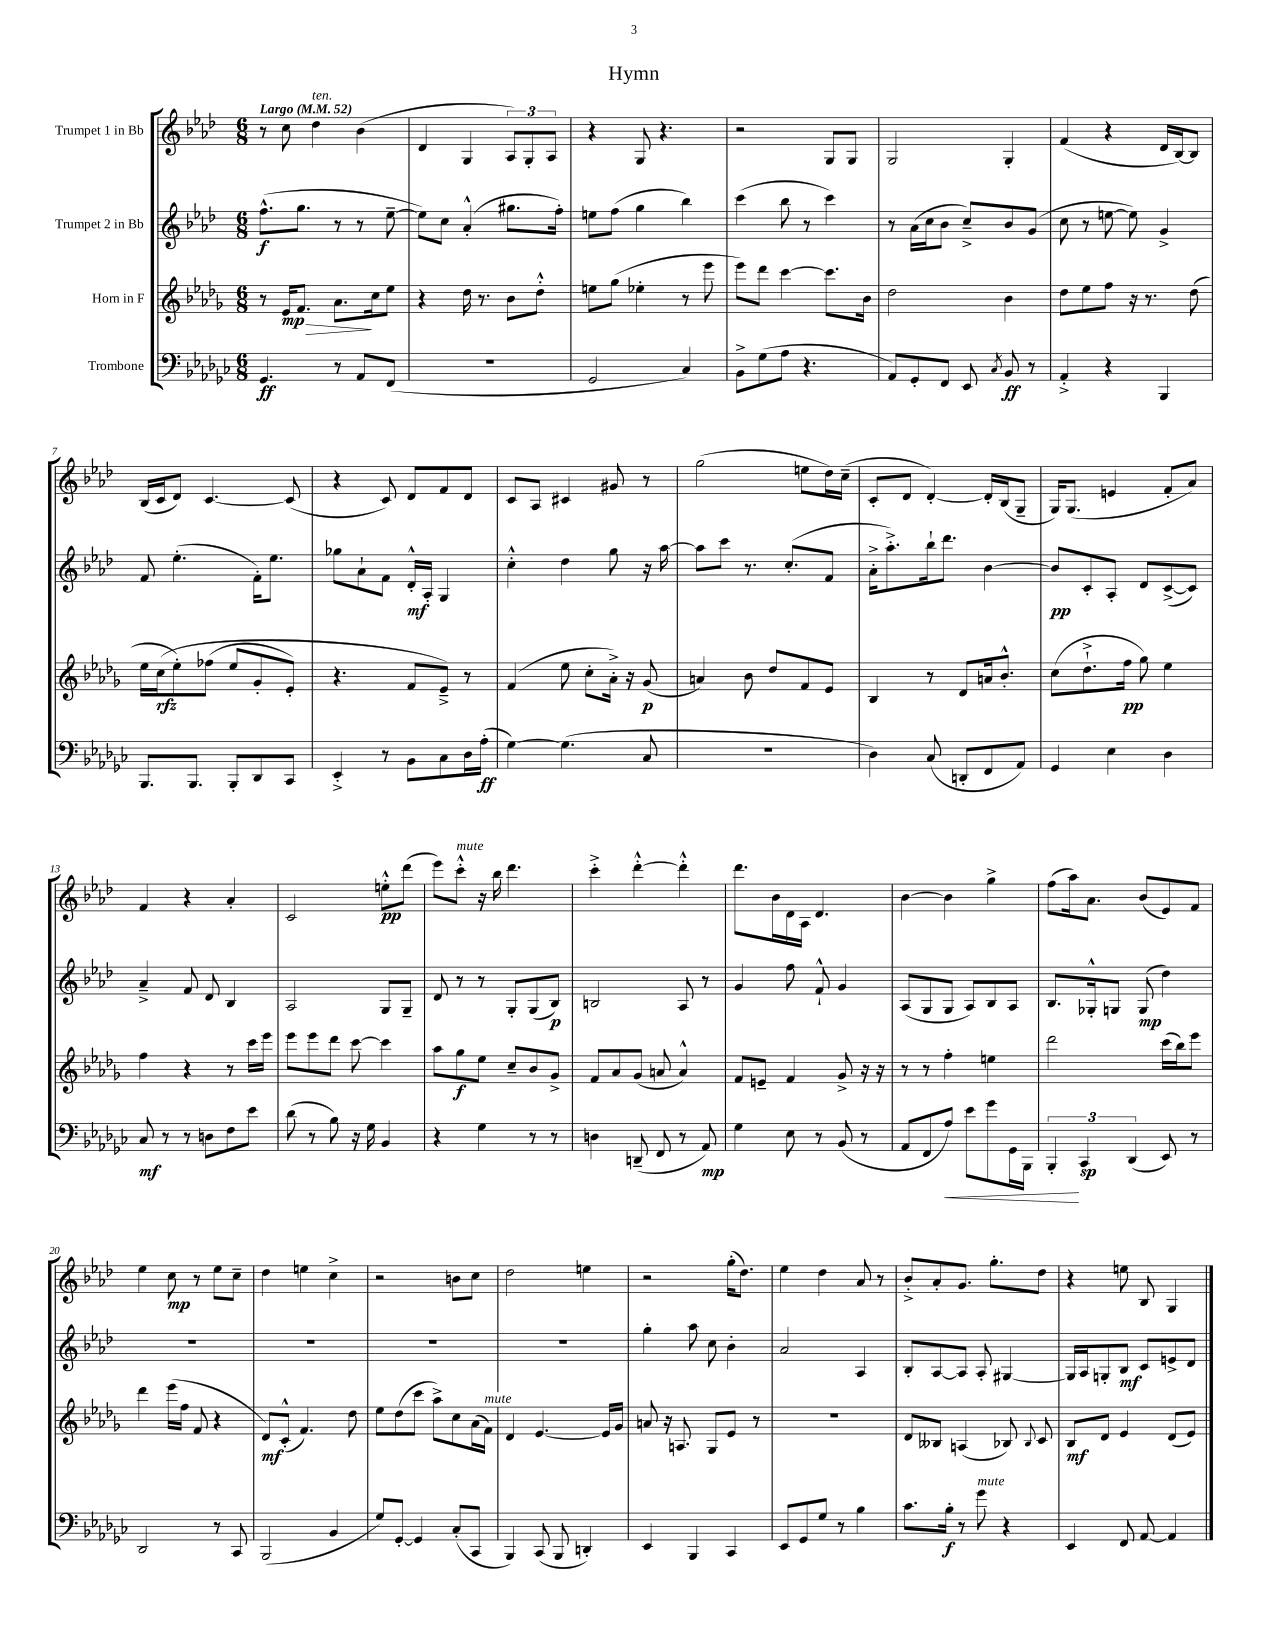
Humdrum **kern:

**kern	**kern	**kern	**kern
*staff4	*staff3	*staff2	*staff1
*clefF4	*clefG2	*clefG2	*clefG2
*k[b-e-a-d-g-c-]	*k[b-e-a-d-g-]	*k[b-e-a-d-]	*k[b-e-a-d-]
*M6/8	*M6/8	*M6/8	*M6/8
*MM52	*MM52	*MM52	*MM52
4.GG-	8r	(8.ff^^	8r
.	16e-	.	8cc
.	8.f	8.gg	.
.	.	.	4dd-
8r	8.a-	8r	.
8AA-	.	8r	(4b-
.	16cc	.	.
(8FF	8ee-	[8ee-~	.
=	=	=	=
2.r	4r	8ee-])	4d-
.	.	8cc	.
.	16dd-	(4a-'^^	4G
.	8.r	.	.
.	8b-	8.gg#	12A-)
.	.	.	12G'
.	8dd-'^^	.	.
.	.	.	12A-
.	.	16ff')	.
=	=	=	=
2GG-	8ee	8ee	4r
.	(8gg-	(8ff	.
.	4ee-'	4gg	8G
.	.	.	4.r
4C-)	8r	4bb-)	.
.	8eee-	.	.
=	=	=	=
8BB-^	8eee-)	(4ccc	2r
(8G-	8ddd-	.	.
8A-	[4ccc	8bb-	.
4.r	.	8r	.
.	8.ccc]	4ccc)	8G
.	.	.	8G
.	16b-	.	.
=	=	=	=
8AA-)	2dd-	8r	2G
8GG-'	.	(16a-	.
.	.	16cc	.
8FF	.	8b-	.
8EE-	.	8cc~^)	.
8qC-	.	.	.
8BB-	4b-	8b-	4G'
8r	.	(8g	.
=	=	=	=
4AA-'^	8dd-	8cc	(4f
.	8ee-	8r	.
4r	8ff	[8ee	4r
.	16r	8ee])	.
.	8.r	.	.
4BBB-	.	4g^	16d-
.	.	.	[16B-)
.	(8dd-	.	8B-]
=	=	=	=
8.BBB-	16ee-	8f	(16B-
.	&(16cc	.	16c
.	8ee-')	(4.ee-'	8d-)
8.BBB-	.	.	.
.	(8ff-	.	[4.c
8BBB-'	8ee-	.	.
8DD-	8g-'	16f')	.
.	.	8.ee-	.
8CC-	8e-')	.	(8c]
=	=	=	=
4EE-'^	4.r	8gg-	4r
.	.	8a-`	.
8r	.	8f	8c)
8BB-	8f	16d-'^^	8d-
.	.	16A-'	.
8C-	8e-~^&)	4G	8f
16D-	8r	.	8d-
(16A-'	.	.	.
=	=	=	=
[4G-)	(4f	4cc'^^	8c
.	.	.	8A-
(4.G-]	8ee-	4dd-	4c#
.	8cc'	.	.
.	16a-'^)	8gg	8g#
.	16r	.	.
8C-	(8g-	16r	8r
.	.	[16aa-	.
=	=	=	=
2.r	4a)	8aa-]	(2gg
.	.	8ccc	.
.	8b-	8.r	.
.	8dd-	.	.
.	.	(8.cc'	.
.	8f	.	8ee
.	8e-	8f	16dd-)
.	.	.	(16cc~
=	=	=	=
4D-)	4B-	16a-'^	8c'
.	.	8.aa-'^)	.
.	.	.	8d-
(8C-	8r	16bb-`	[4d-')
.	.	8.ddd-	.
8DD'	8d-	.	.
8FF	16a	[4b-	16d-']
.	8.b-'^^	.	(16B-
8AA-)	.	.	8G~
=	=	=	=
4GG-	(8cc	8b-]	16G)
.	.	.	(8.G
.	8.dd-`^	8c'	.
4E-	.	8A-'	4e
.	16ff	.	.
.	8gg-)	8d-	.
4D-	4ee-	([8c^	8f'
.	.	8c])	8a-)
=	=	=	=
8C-	4ff	4a-~^	4f
8r	.	.	.
8r	4r	8f	4r
8D	.	8d-	.
8F	8r	4B-	4a-'
8e-	16ccc	.	.
.	16eee-	.	.
=	=	=	=
(8d-	8eee-	2A-	2c
8r	8eee-	.	.
8B-)	8ddd-	.	.
16r	[8ccc	.	.
16G-	.	.	.
4BB-	4ccc]	8G	8ee'^^
.	.	8G~	(8ddd-
=	=	=	=
4r	8aa-	8d-	8eee-)
.	8gg-	8r	8ccc'^^
4G-	8ee-	8r	16r
.	.	.	16bb-
.	8cc~	8G'	4.ddd-
8r	8b-	(8G	.
8r	8g-^	8B-)	.
=	=	=	=
4D	8f	2B	4ccc'^
.	8a-	.	.
(8DD~	(8g-	.	[4ddd-'^^
8FF	8a	.	.
8r	4a^^)	8A-	4ddd-'^^]
8AA-)	.	8r	.
=	=	=	=
4G-	8f	4g	8.ddd-
.	8e~	.	.
.	.	.	16b-
8E-	4f	8ff	16d-
.	.	.	16A-
8r	.	8f`^^	4.d-
(8BB-	8g-^	4g	.
8r	16r	.	.
.	16r	.	.
=	=	=	=
8AA-	8r	(8A-	[4b-
8FF	8r	8G	.
8A-)	4ff'	8G	4b-]
8e-	.	8A-)	.
8g-	4ee	8B-	4gg^
16GG-	.	8A-	.
16BBB-	.	.	.
=	=	=	=
6BBB-'	2ddd-	8.B-	(8ff
.	.	.	16aa-)
6CC-	.	.	.
.	.	16G-'^^	8.a-
.	.	8G	.
(6DD-	.	.	.
.	.	(8G	(8b-
8EE-)	(16ccc	4dd-)	8e-)
.	16bb-)	.	.
8r	8eee-	.	8f
=	=	=	=
2DD-	4ddd-	2.r	4ee-
.	(16eee-	.	8cc
.	16ff	.	.
.	8f	.	8r
8r	4r	.	8ee-
8CC-	.	.	8cc~
=	=	=	=
(2BBB-	8d-)	2.r	4dd-
.	(8c'^^	.	.
.	4.f)	.	4ee
4BB-	.	.	4cc^
.	8dd-	.	.
=	=	=	=
8G-)	8ee-	2.r	2r
[8GG-'	(8dd-	.	.
4GG-]	8ccc	.	.
.	8aa-^)	.	.
(8C-'	8cc	.	8b
8CC-	(16a-	.	8cc
.	16f)	.	.
=	=	=	=
4BBB-)	4d-	2.r	2dd-
(8CC-	[4.e-	.	.
8BBB-	.	.	.
4DD')	.	.	4ee
.	16e-]	.	.
.	16g-	.	.
=	=	=	=
4EE-	8a	4gg'	2r
.	16r	.	.
.	8.A	.	.
4BBB-	.	8aa-	.
.	8G-	8cc	.
4CC-	8e-	4b-'	(16gg'
.	.	.	8.dd-)
.	8r	.	.
=	=	=	=
8EE-	2.r	2a-	4ee-
8GG-	.	.	.
8G-	.	.	4dd-
8r	.	.	.
4B-	.	4A-	8a-
.	.	.	8r
=	=	=	=
8.c-	8d-	8B-'	8b-'^
.	8B--	[8A-	8a-'
16B-'	.	.	.
8r	(4A	8A-]	8.g
8g-	.	8A-'	.
.	.	.	8.gg'
4r	8B-)	[4G#	.
.	8qqB-	.	.
.	8c	.	8dd-
=	=	=	=
4EE-	8B-	16G#]	4r
.	.	16A-	.
.	8d-	8G'	.
8FF	4e-	8B-	8ee
[8AA-	.	8c	8B-
4AA-]	(8d-	8e^	4G
.	8e-)	8d-	.
==	==	==	==
*-	*-	*-	*-
